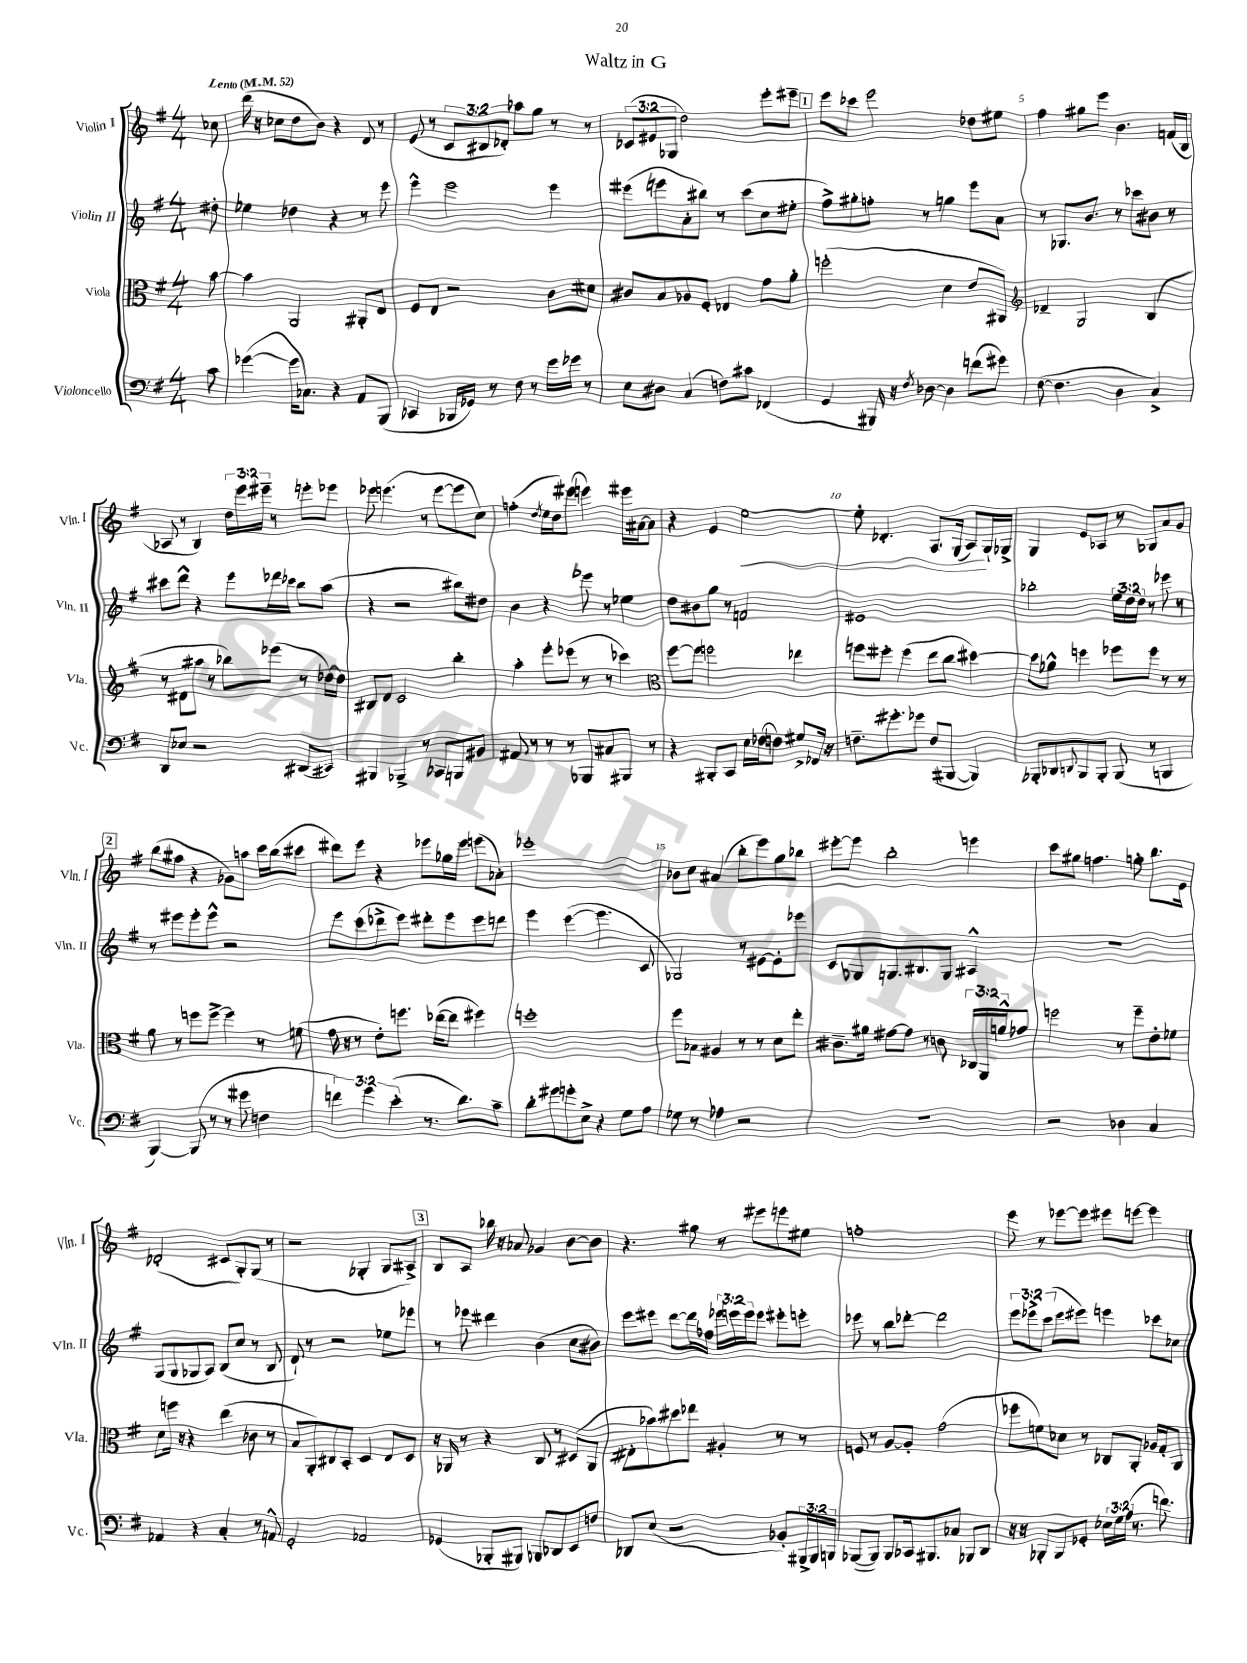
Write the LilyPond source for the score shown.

\header { title = "Waltz in G" }
<<
\new StaffGroup <<
\new Staff = "s0" \with { instrumentName = "Violin I" shortInstrumentName = "Vln. I" } {
    \clef treble \key g \major \numericTimeSignature \time 4/4 \override Staff.TupletNumber.text = #tuplet-number::calc-fraction-text \partial 8 \tempo "Lento" 4 = 52
    ces''8 |
    d'''16( r16 ces''8 d''8 b'8) r4 d'8 r8 |
    e'8( r8 \tuplet 3/2 { c'8 bis8 des'8-.) } aes''8 g''8 r8 r8 |
    \tuplet 3/2 { ces'8( eis'8 ges8 } d''2) e'''8-. eis'''8-- |
    \mark \markup { \box "1" } e'''8 ces'''8 e'''2 des''8 eis''8 |
    fis''4 gis''8 e'''8 b'4. f'16( b16 |
    aes8 r8 b4) \tuplet 3/2 { d''16 e'''16 eis'''16-- } r8 e'''8-. ees'''8 |
    ees'''8 e'''4.( r8 e'''8~ e'''8 c''8) |
    f''4-.( \acciaccatura { d''8 } e''16 d''16) eis'''8( e'''4) eis'''16 ais'16~ ais'8 |
    r4 e'4 e''2~\< |
    e''8-. des'4.-. a8. g16( a8\!) g16-! ges16-> |
    g4 e'8 aes8 r8 ges8 a'8 g'8 |
    \mark \markup { \box "2" } b''8( ais''8 r4 ges'8) a''8 c'''16 b''16( cis'''8 |
    dis'''8) e'''8 r4 ees'''8 ges''16 ees'''16 e'''8( aes'8-.) |
    ees'''1-. |
    bes'8 c''8 ais'4( b''8-. e'''8) g''8 bes''8 |
    eis'''8~-. eis'''8 b''2-. e'''4 |
    c'''8 gis''8 f''4. g''8-. b''8. e'16 |
    des'2-.( cis'8 g8-.) g8( r8 |
    r2 ges4-. ges8 ais8->) |
    \mark \markup { \box "3" } b8 a8 bes''16 r16 aes'8 ges'4 b'8~ b'8 |
    r4. gis''8 r8 eis'''8 e'''8 eis''8 |
    f''1-. |
    e'''8 r8 ees'''8~ ees'''8 eis'''8 e'''8~ e'''4 \bar "|." |
}
\new Staff = "s1" \with { instrumentName = "Violin II" shortInstrumentName = "Vln. II" } {
    \clef treble \key g \major \numericTimeSignature \time 4/4 \override Staff.TupletNumber.text = #tuplet-number::calc-fraction-text \partial 8
    dis''8-. |
    ees''4 des''4 r4 r8 e'''8 |
    e'''4-^ e'''2 e'''4 |
    eis'''8( e'''8 a'8-. bis''8) r8 c'''8( c''8 eis''8-. |
    \mark \markup { \box "1" } fis''8->) gis''8-. f''8-. r8 g''4 e'''8 a'8 |
    r8 ges8. b'8. r8 ces'''8 bis'8 r8 |
    cis'''8 d'''8-^ r4 e'''8 des'''16 ces'''16 b''8 a''8( |
    r4 r2 bis''8) dis''8 |
    b'4 r4 ees'''8 r8 ees''4 |
    d''8 bis'8 g''8 r8 f'2 |
    eis'1 |
    bes''2-. \tuplet 3/2 { e''16 d''16 d''16 } r8 ees'''8 r8 |
    \mark \markup { \box "2" } r8 eis'''8 eis'''8-. eis'''8-^ r2 |
    e'''8 c'''8( des'''8-> e'''8) dis'''8-. e'''8 e'''8 d'''8 |
    e'''4 e'''4~( e'''4. c'8 |
    ges2) r8 eis'8~ eis'8-. ees'''8 |
    c'8 ges8 g8. bis8. g8 ais4-^ |
    r1 |
    g8( g8 ges8 a8) b8( c''8 r8 b8 |
    d'8-!) r8 r2 ees''8 ees'''8 |
    \mark \markup { \box "3" } r8 ees'''8 dis'''4 b'4( c''8 bis'8) |
    e'''8 eis'''8 d'''8~ d'''16 fes''16 \tuplet 3/2 { ees'''16 e'''16 e'''16 } e'''8 eis'''8-. e'''8-. |
    ees'''8 r8 b''8 des'''8~-. des'''2 |
    \tuplet 3/2 { e'''8 ees'''8-> c'''8( } ees'''8 eis'''8) e'''4 ces'''8 ces''8 \bar "|." |
}
\new Staff = "s2" \with { instrumentName = "Viola" shortInstrumentName = "Vla." } {
    \clef alto \key g \major \numericTimeSignature \time 4/4 \override Staff.TupletNumber.text = #tuplet-number::calc-fraction-text \partial 8
    b'8~ |
    b'4 a,2 ais,8-. e8 |
    fis8 e8 r2 c'8 dis'8 |
    cis'8 b8 aes8 fis8-. ees4 g'8 a'8-. |
    \mark \markup { \box "1" } f''2-.( d'4 e'8 ais,8) |
    \clef treble des'4-- g2 b4( |
    r8 dis'8 ais''8 r8 bes''8) ees'''8( r8 des''16~) des''16 |
    bis8 d'8 c'2 b''4-. |
    a''4-. e'''8-. ees'''8( r8 r8 ces'''4) |
    \clef alto fis''8~ fis''8 f''2 ees''4 |
    f''8 fis''8-. fis''4( e''8 c''8 dis''4~) |
    dis''8 aes'8-^ f''4 fes''8 fes''8 r8 r8 |
    \mark \markup { \box "2" } a'8 r8 f''8 f''8~-> f''4 r8 f'8( |
    g'16 r16 r8 e'8-.) f''8. ees''16~( ees''8 fis''4) |
    f''1-. |
    fis''8 bes8 ais4 r8 r8 d'8 e''8-. |
    cis'8.-- ais'16 gis'8~ gis'8 r8 c'8 \tuplet 3/2 { ces16 a,16 a'16-^ } ges'8 |
    f''2 r8 f''8-- e'8-. fes'8 |
    d'8 f''16 r16 r4 e''4( ces'8 r8 |
    b8 a,8-.) cis8 b,8-. d4 e8 d8 |
    \mark \markup { \box "3" } r16 aes,16 r8 r4 c8 r8 dis8( aes,8 |
    eis8-. bes'8) dis''8 ees''8 ais4-. r8 r8 |
    f8 r8 a8~ a8-. g'2( |
    fes''8 f'8) des'8 r8 ces8 a,8-. aes16 g16-. a,8 \bar "|." |
}
\new Staff = "s3" \with { instrumentName = "Violoncello" shortInstrumentName = "Vc." } {
    \clef bass \key g \major \numericTimeSignature \time 4/4 \override Staff.TupletNumber.text = #tuplet-number::calc-fraction-text \partial 8
    c'8 |
    ges'4~( ges'16 ces8.) r4 a,8 b,,8( |
    ces,4 bes,,16 ges,16) r8 fis8 r8 g'16 ges'16 r8 |
    e8 dis8 c4( f8) cis'8 fes,4( |
    \mark \markup { \box "1" } g,4 bis,,16) r16 \acciaccatura { fis8 } des8~ des4 f'8( gis'8) |
    fis8~( fis4. d4 c4->) |
    d,8 ees8 r2 dis,8( cis,8) |
    bis,,4 bes,,4-> r8 ces,8 b,,8 bis,8 |
    ais,8 r8 r8 r8 bes,,8 cis8 bis,,8 r8 |
    r4 bis,,8-. c,8 e16 fes16( f8) gis8-> fes,16 r16 |
    f8.-- gis'8.-. ges'8 f8( bis,,8~ bis,,4) |
    bes,,8-. des,8 \appoggiatura { d,8 } bes,,8 bes,,8-. bes,,8( r8 b,,4 |
    \mark \markup { \box "2" } b,,4~) b,,8( r8 r8 gis'8 f4 |
    \tuplet 3/2 { f'4) g'4 e'4-.( } r8. d'8.) c'8-- |
    d'8-. gis'8 g'8-. e8-> r4 g8 a8 |
    ges8 r8 aes4 r2 |
    R1 |
    r2 des4 c4 |
    aes,4 r4 c4-. r8 a,8-^ |
    g,2-. aes,2 |
    \mark \markup { \box "3" } ges,4( bes,,8-. bis,,8) bes,,8 des,8 e,8 f8 |
    des,8 e8( r2 bes,8-.) \tuplet 3/2 { bis,,16-> bis,,16 b,,16 } |
    bes,,8~( bes,,8) bes,,8 ces,16 bis,,8. ces8 bes,,8 d,8 |
    r16 r16 bes,,8-. bes,,8 ges,8-. \tuplet 3/2 { ees16 g16 a16( } r8. f'8.) \bar "|." |
}
>>
>>
\layout { \context { \Score \override BarNumber.break-visibility = ##(#f #t #t) barNumberVisibility = #(every-nth-bar-number-visible 5) } }
